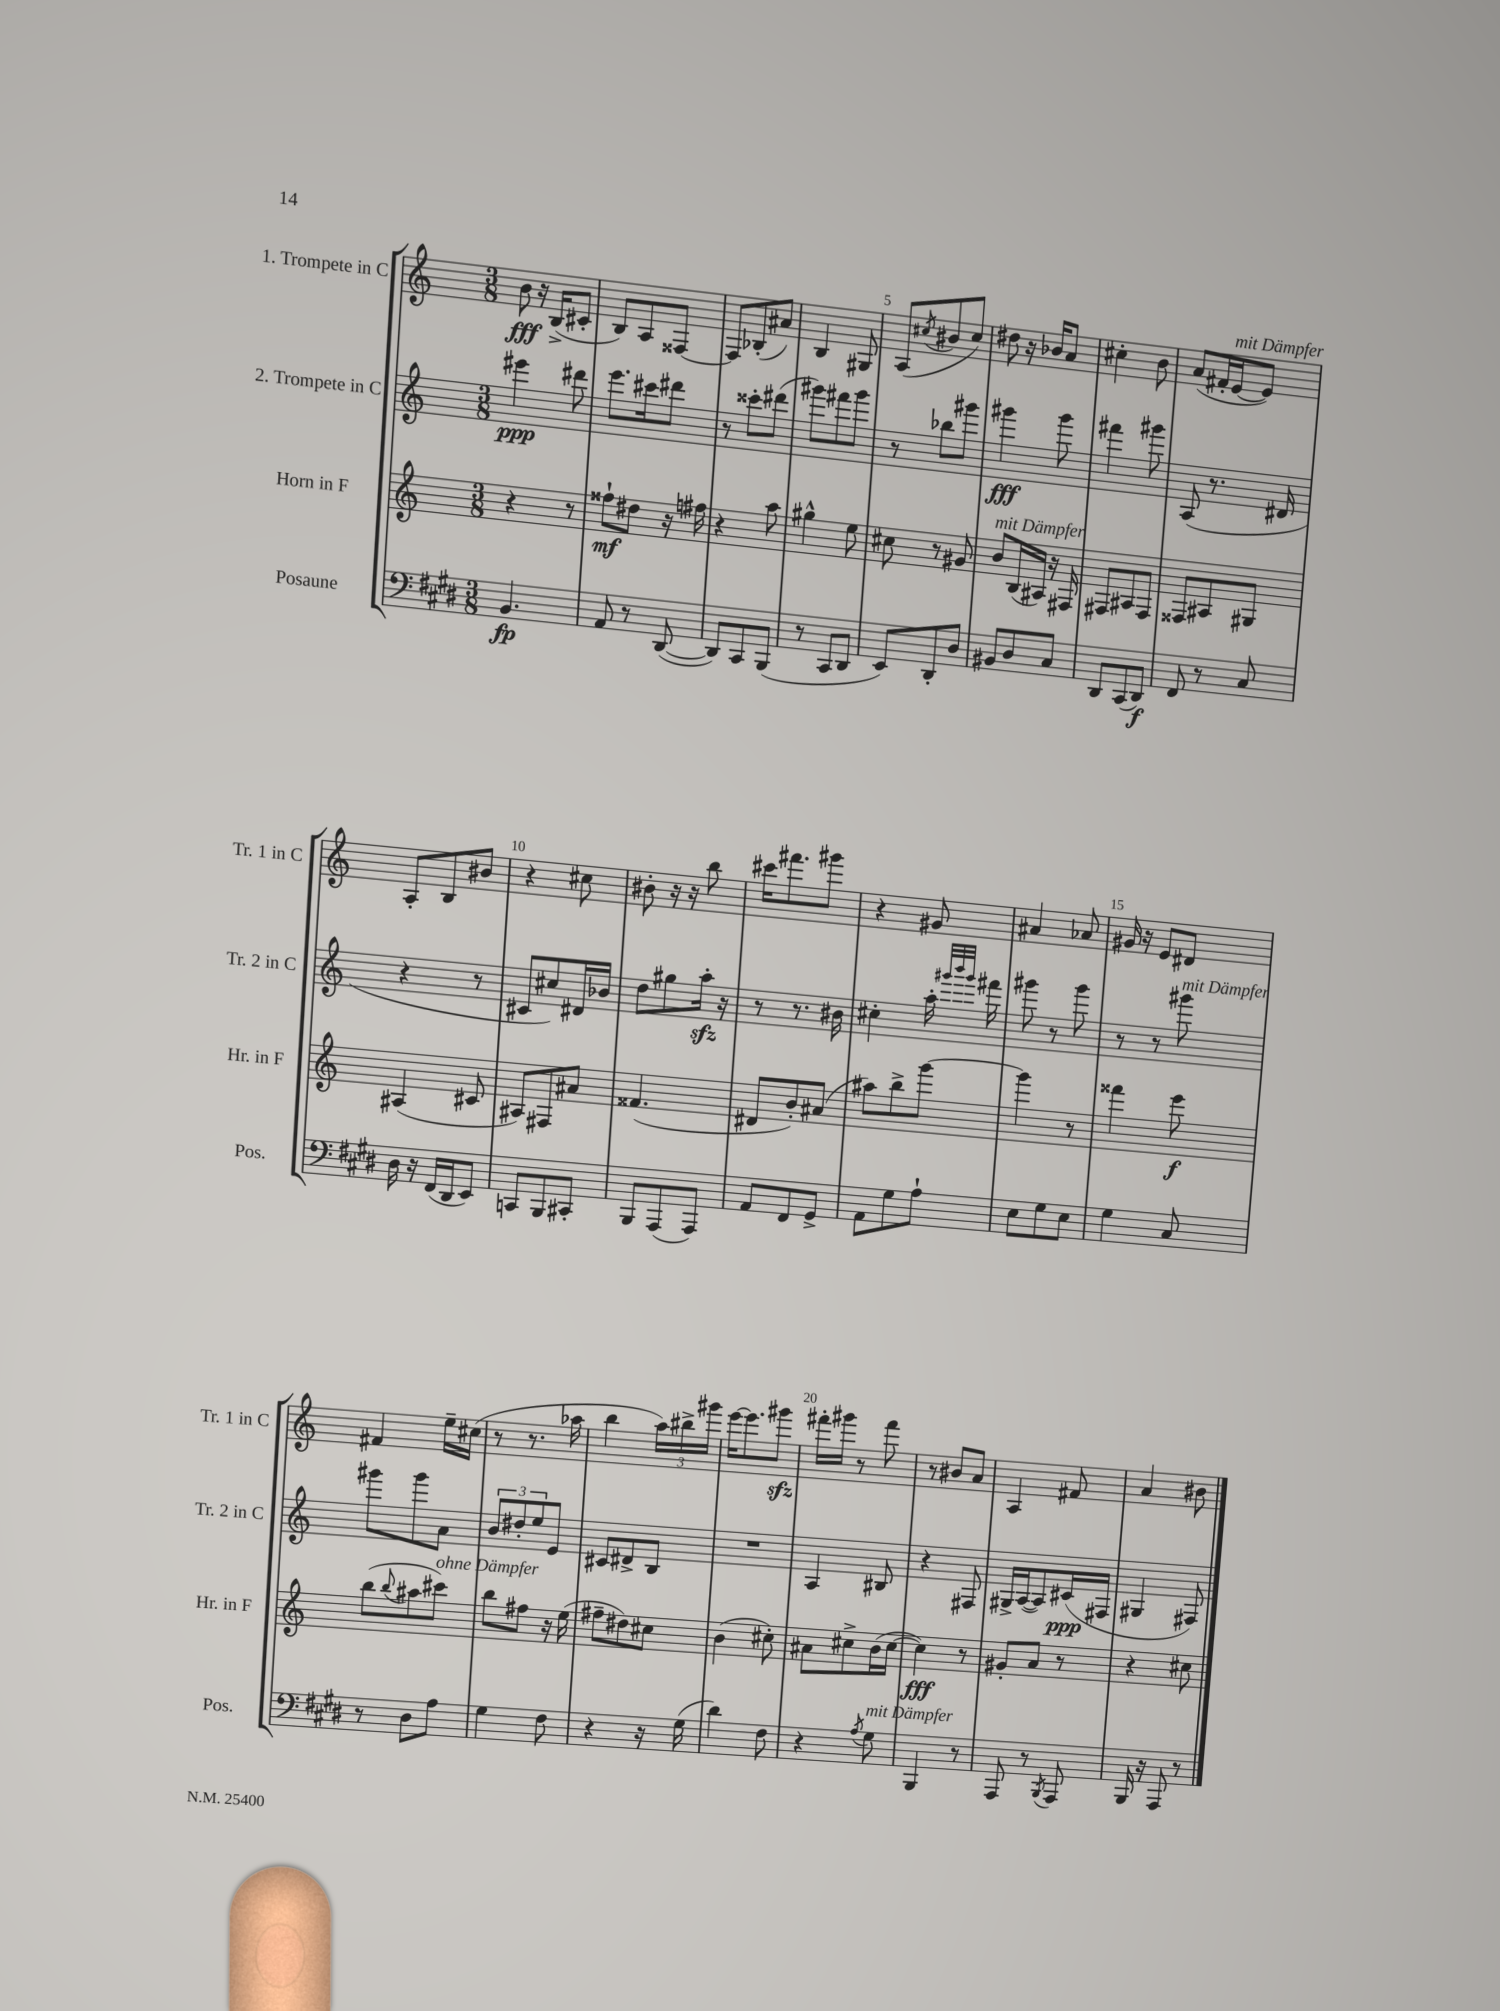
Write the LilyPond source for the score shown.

<<
\new StaffGroup <<
\new Staff = "s0" \with { instrumentName = "1. Trompete in C" shortInstrumentName = "Tr. 1 in C" } {
    \clef treble \key c \major \numericTimeSignature \time 3/8
    b'8\fff r16 b16->( cis'8-. |
    b8) a8 fisis8~ |
    fisis8 bes8-.( ais'8) |
    b4 gis8 |
    a8( \acciaccatura { cis''8 } bis'8 cis''8) |
    dis''8 r16 bes'16 a'8 |
    cis''4-. b'8 |
    a'8( fis'16-. e'16~^\markup { \italic "mit Dämpfer" } e'8) |
    a8-. b8 bis'8 |
    r4 cis''8 |
    bis'8-. r16 r16 b''8 |
    cis'''16 fis'''8. gis'''8 |
    r4 gis'8 |
    ais'4 aes'8 |
    gis'16 r16 e'8 dis'8 |
    fis'4 e''16-- cis''16( |
    r8 r8. aes''16 |
    b''4 \tuplet 3/2 { a''16) bis''16-> gis'''16 } |
    e'''16~ e'''8. gis'''8\sfz |
    fis'''16-. gis'''16 r8 fis'''8 |
    r8 bis'8 a'8 |
    a4 fis'8 |
    a'4 bis'8 \bar "|." |
}
\new Staff = "s1" \with { instrumentName = "2. Trompete in C" shortInstrumentName = "Tr. 2 in C" } {
    \clef treble \key c \major \numericTimeSignature \time 3/8
    eis'''4\ppp dis'''8 |
    e'''8. cis'''16 dis'''8 |
    r8 cisis'''8-. dis'''8( |
    gis'''8) fis'''8 gis'''8 |
    r8 bes''8 gis'''8 |
    gis'''4\fff gis'''8 |
    fis'''4 gis'''8 |
    a8( r8. dis'16 |
    r4 r8 |
    cis'8 cis''8) dis'16 bes'16 |
    d''8 gis''8 a''16-.\sfz r16 |
    r8 r8. bis'16 |
    cis''4-. a''16-. \grace { gis'''32 b'''32 gis'''32 } fis'''16 |
    gis'''8 r8 gis'''8 |
    r8 r8 gis'''8^\markup { \italic "mit Dämpfer" } |
    gis'''8 gis'''8 a'8 |
    \tuplet 3/2 { b'8 dis''8-. e''8 } e'8 |
    cis'8 dis'8-> b8 |
    R4. |
    a4 bis8 |
    r4 fis8 |
    gis16-> a16~( a8) cis'16\ppp( fis16 |
    gis4 fis8) \bar "|." |
}
\new Staff = "s2" \with { instrumentName = "Horn in F" shortInstrumentName = "Hr. in F" } {
    \clef treble \key c \major \numericTimeSignature \time 3/8
    r4 r8 |
    fisis''8-!\mf dis''8 r16 fis''16 |
    r4 a''8 |
    gis''4-^ e''8 |
    cis''8 r8 gis'8 |
    b'8^\markup { \italic "mit Dämpfer" } b16( ais16) r16 fis16 |
    fis8 ais8 fis8 |
    fisis8 ais8 gis8 |
    ais4( cis'8 |
    ais8) fis8 ais'8 |
    fisis'4.( |
    dis'8 b'8-.) ais'8( |
    ais''8) b''8-> g'''8~ |
    g'''4 r8 |
    fisis'''4 e'''8\f |
    b''8( \appoggiatura { b''8 } ais''8 cis'''8^\markup { \italic "ohne Dämpfer" }) |
    b''8 fis''8 r16 e''16( |
    fis''8-- dis''8) cis''8 |
    b'4( cis''8-.) |
    ais'8 cis''8-> b'16( cis''16~ |
    cis''4\fff) r8 |
    gis'8-. a'8 r8 |
    r4 cis''8 \bar "|." |
}
\new Staff = "s3" \with { instrumentName = "Posaune" shortInstrumentName = "Pos." } {
    \clef bass \key e \major \numericTimeSignature \time 3/8
    b,4.\fp |
    a,8 r8 dis,8~( |
    dis,8) cis,8 b,,8( |
    r8 cis,8 dis,8 |
    e,8) dis,8-. dis8 |
    bis,8 dis8 cis8 |
    dis,8 cis,8( dis,8\f) |
    fis,8 r8 cis8 |
    dis16 r16 fis,16( dis,16 e,8) |
    c,8 b,,8 cis,8-. |
    b,,8 a,,8( a,,8) |
    a,8 fis,8 gis,8-> |
    a,8 gis8 a8-! |
    e8 gis8 e8 |
    gis4 cis8 |
    r8 dis8 a8 |
    gis4 fis8 |
    r4 r16 gis16( |
    dis'4) fis8 |
    r4 \acciaccatura { a8 } gis8^\markup { \italic "mit Dämpfer" } |
    b,,4 r8 |
    a,,8 r8 \acciaccatura { b,,8 } a,,8 |
    b,,16 r16 a,,8 r8 \bar "|." |
}
>>
>>
\layout { \context { \Score \override BarNumber.break-visibility = ##(#f #t #t) barNumberVisibility = #(every-nth-bar-number-visible 5) } }
